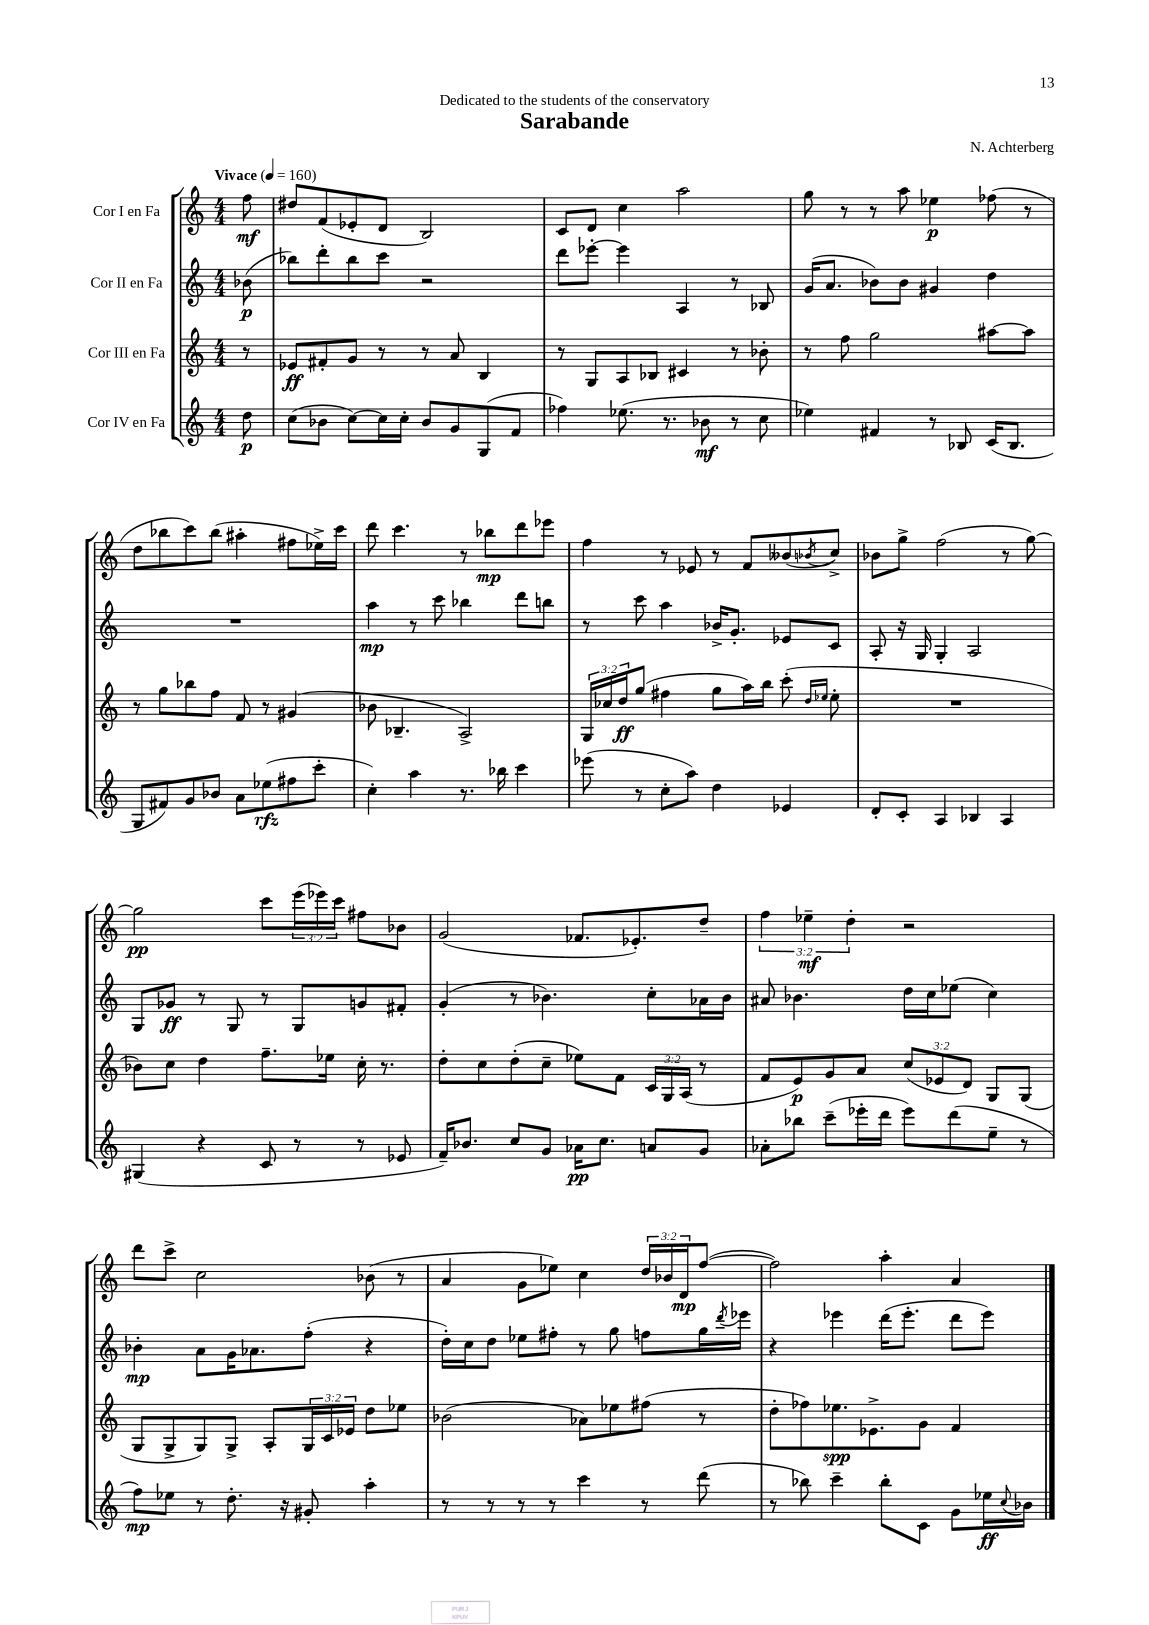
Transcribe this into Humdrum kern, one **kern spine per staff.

**kern	**kern	**kern	**kern
*staff4	*staff3	*staff2	*staff1
*clefG2	*clefG2	*clefG2	*clefG2
*k[]	*k[]	*k[]	*k[]
*M4/4	*M4/4	*M4/4	*M4/4
*MM160	*MM160	*MM160	*MM160
8dd\	8r	(8b-\	8ff\
=	=	=	=
(8cc\L	8e-/L	8bb-\L)	8dd#/L
8b-\J	8f#'/	8ddd'\	(8f/
[8cc\L)	8g/J	8bb-\	8e-'/
16cc\]L	8r	8ccc\J	8d/J
16cc'\JJ	.	.	.
8b-/L	8r	2r	2B/)
8g/	8a/	.	.
(8G/	4B/	.	.
8f/J	.	.	.
=	=	=	=
4ff-\)	8r	8ddd\L	8c/L
.	8G/L	[8eee-'\J	8d/J
(8.ee-\	8A/	4eee-\]	4cc\
.	8B-/J	.	.
8.r	.	.	.
.	4c#/	4A/	2aa\
8b-\	.	.	.
8r	8r	8r	.
8cc\	8b-'\	8B-/	.
=	=	=	=
4ee-\)	8r	(16g/LK	8gg\
.	.	8.a/J	.
.	8ff\	.	8r
4f#/	2gg\	8b-\L)	8r
.	.	8b-\J	8aa\
8r	.	4g#/	4ee-\
8B-/	.	.	.
(16c/LK	[8aa#\L	4dd\	(8ff-\
8.B-/J	.	.	.
.	8aa#\]J	.	8r
=	=	=	=
8G/L	8r	1r	8dd\L
8f#/)	8gg\L	.	8bb-\
8g/	8bb-\	.	8ccc\)
8b-/J	8ff\J	.	(8bb-\J
8a\L	8f/	.	4aa#'\
(8ee-\	8r	.	.
8ff#\	(4g#/	.	8ff#\L
8ccc'\J	.	.	16ee-^\L)
.	.	.	16ccc\JJ
=	=	=	=
4cc'\)	8b-\	4aa\	8ddd\
.	4.B-~/	.	4.ccc\
4aa\	.	8r	.
.	.	8ccc\	.
8.r	2A^/)	4bb-\	8r
.	.	.	8bb-\L
16bb-\	.	.	.
4ccc\	.	8ddd\L	8ddd\
.	.	8bb\J	8eee-\J
=	=	=	=
(8eee-\	24G/LL	8r	4ff\
.	24cc-/	.	.
.	24dd/J	.	.
8r	(8gg/J	8ccc\	.
8cc'\L	4ff#\	4aa\	8r
8aa\J)	.	.	8e-/
4dd\	8gg\L	16b-^/LK	8r
.	.	8.g'/J	.
.	16aa\L)	.	8f/L
.	16bb\JJ	.	.
4e-/	(8ccc'\	8e-/L	(8b--/
.	16qqdd/LL	.	.
.	16qqee-/JJ	.	8qb-/
.	8ee-'\	8c/J	8cc^/J)
=	=	=	=
8d'/L	1r	8A'/	8b-\L
8c'/J	.	16r	8gg^\J
.	.	16G/	.
4A/	.	4G'/	(2ff\
4B-/	.	2A/	.
4A/	.	.	8r
.	.	.	[8gg\)
=	=	=	=
(4G#/	8b-\L)	8G/L	2gg\]
.	8cc\J	8g-/J	.
4r	4dd\	8r	.
.	.	8G/	.
8c/	8.ff~\L	8r	8ccc\L
8r	.	8G/L	(24eee\L
.	.	.	24eee-\)
.	16ee-\Jk	.	.
.	.	.	24ccc\JJ
8r	16cc'\	8g/	8ff#\L
.	8.r	.	.
8e-/	.	8f#'/J	8b-\J
=	=	=	=
16f~/LK)	8dd'\L	(4g'/	(2g/
8.b-/J	.	.	.
.	8cc\	.	.
8cc/L	(8dd'\	8r	.
8g/J	8cc~\J	4.b-\)	.
16a-\LK	8ee-\L)	.	8.f-/L
8.cc\J	.	.	.
.	8f\J	.	.
.	.	.	8.e-'/)
8a/L	24c/LL	8cc'\L	.
.	24G/	.	.
.	(24A/JJ	.	.
8g/J	8r	16a-\L	8dd~/J
.	.	16b-\JJ	.
=	=	=	=
8a-'\L	8f/L	8a#/	6ff\
8bb-\J	8e/)	4.b-\	.
.	.	.	6ee-~\
(8ccc~\L	8g/	.	.
.	.	.	6dd'\
16eee-'\L	8a/J	.	.
16ddd\JJ	.	.	.
8eee-\L)	(12cc/L	16dd\LL	2r
.	.	16cc\J	.
.	12e-/	.	.
(8ddd\	.	(8ee-\J	.
.	12d/J)	.	.
8ee~\J	8G/L	4cc\)	.
8r	(8G/J	.	.
=	=	=	=
8ff\L)	8G/L	4b-'\	8ddd\L
8ee-\J	8G^/	.	8ccc^\J
8r	8G/)	8a\L	2cc\
8.dd'\	8G^/J	16g\K	.
.	.	8.a-\	.
.	8A'/L	.	.
16r	.	.	.
8g#'/	24G/L	(8ff'\J	.
.	24c/	.	.
.	24e-/JJ	.	.
4aa'\	8dd\L	4r	(8b-\
.	8ee-\J	.	8r
=	=	=	=
8r	(2b-\	16dd'\LL)	4a/
.	.	16cc\J	.
8r	.	8dd\J	.
8r	.	8ee-\L	8g\L
8r	.	8ff#'\J	8ee-\J)
4ccc\	8a-\L)	8r	4cc\
.	8ee-\	8gg\	.
8r	(8ff#\J	8ff\L	24dd/LL
.	.	.	24b-/
.	.	.	24d/J
(8ddd\	8r	16gg\L	([8ff/J
.	.	8qddd/	.
.	.	16eee-\JJ	.
=	=	=	=
8r	8dd'\L	4r	2ff\])
8bb-\)	8ff-\)	.	.
4ccc~\	8.ee-\	4eee-\	.
.	8.e-^\	.	.
8bb-'\L	.	(16ddd\LK	4aa'\
.	.	8.eee-'\J	.
8c\J	8g\J	.	.
8g\L	4f/	8ddd\L	4a/
16ee-\L	.	8eee-\J)	.
8qqcc/	.	.	.
16b-\JJ	.	.	.
==	==	==	==
*-	*-	*-	*-
